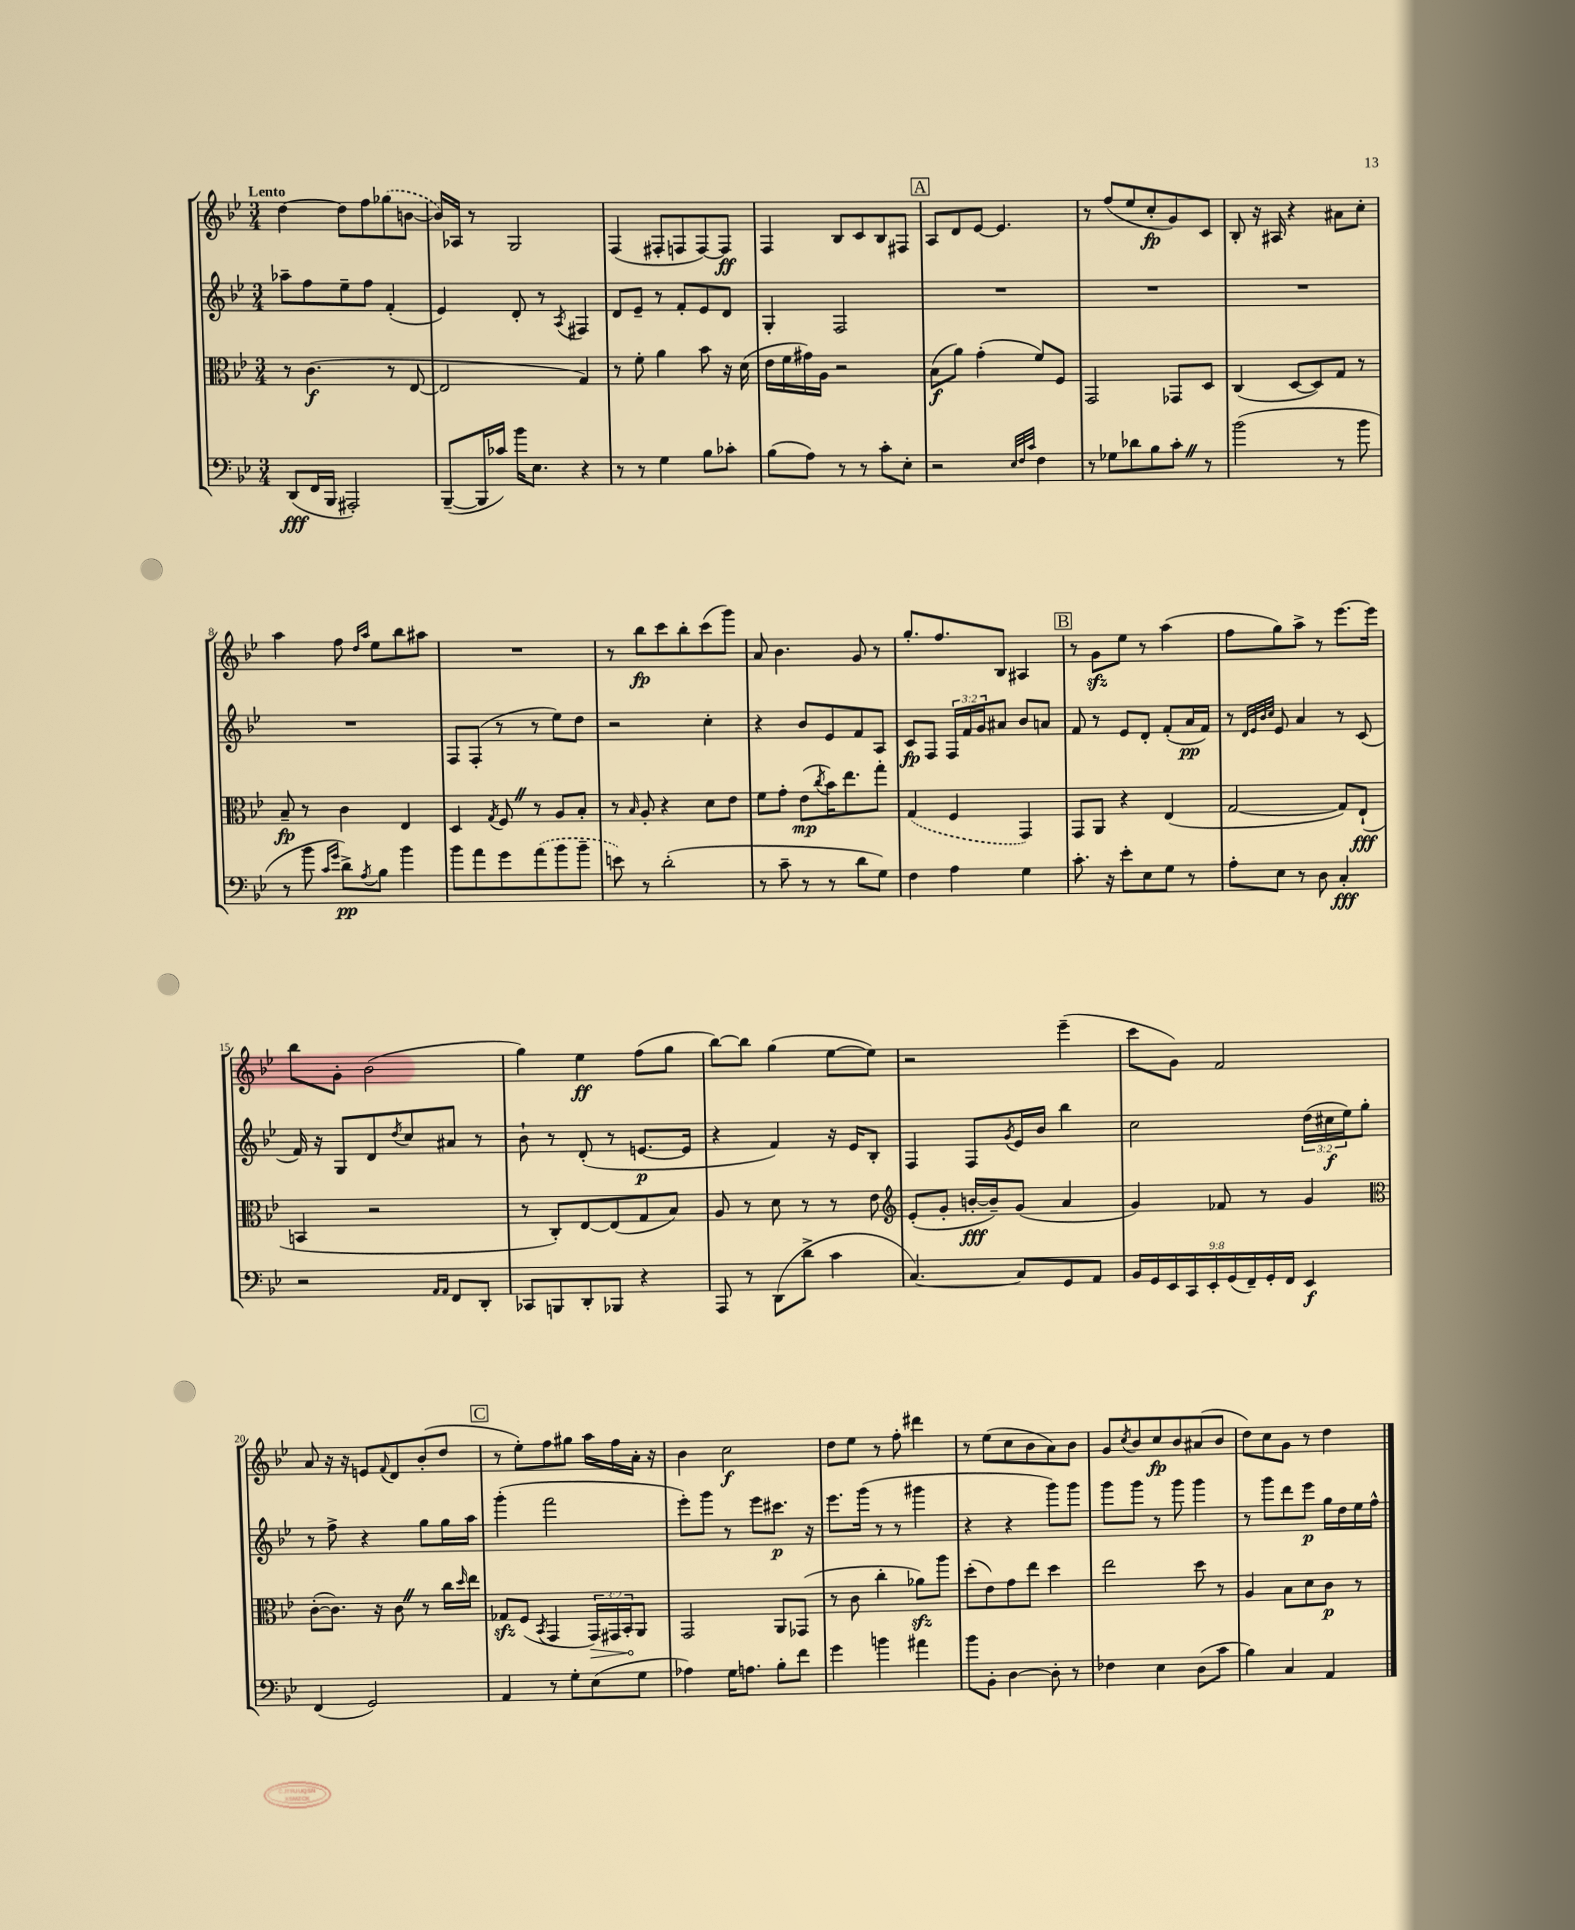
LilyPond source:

<<
\new StaffGroup <<
\new Staff = "s0" {
    \clef treble \key bes \major \numericTimeSignature \time 3/4 \tempo "Lento"
    d''4~ d''8 f''8 \once \slurDashed ges''8( b'8~ |
    b'16) aes16 r8 g2 |
    f4( fis8-. f8 f8~) f8\ff |
    f4 bes8 c'8 bes8 fis8 |
    \mark \markup { \box "A" } a8 d'8 ees'8~ ees'4. |
    r8 f''8( ees''8 c''8-.\fp g'8) c'8 |
    bes8-. r16 ais16 r4 ais'8 c''8-. |
    a''4 f''8 \grace { d''16 a''16 } ees''8 bes''8 ais''8 |
    R2. |
    r8 bes''8\fp c'''8 bes''8-. c'''8( g'''8) |
    a'8 bes'4. g'8 r8 |
    g''8.-. f''8. bes8 ais4 |
    \mark \markup { \box "B" } r8 g'8\sfz ees''8 r8 a''4( |
    f''8 g''8) a''8-> r8 ees'''8.~ ees'''16 |
    bes''8 g'8-. bes'2( |
    g''4) ees''4\ff f''8( g''8 |
    bes''8~) bes''8 g''4( ees''8~ ees''8) |
    r2 ees'''4--( |
    c'''8 g'8) f'2 |
    a'8 r16 r16 e'8 \appoggiatura { f'8 } d'8 bes'8-.( d''8 |
    \mark \markup { \box "C" } r8 ees''8-.) f''8 gis''8 a''16 f''16 a'16-. r16 |
    bes'4 c''2\f |
    d''8 ees''8 r8 f''8-. dis'''4 |
    r8 ees''8( c''8 bes'8 a'8) bes'8 |
    g'8 \acciaccatura { c''8 } bes'8 c''8\fp bes'8 ais'8( bes'8 |
    d''8) c''8 g'8 r8 d''4 \bar "|." |
}
\new Staff = "s1" {
    \clef treble \key bes \major \numericTimeSignature \time 3/4 \override Staff.TupletNumber.text = #tuplet-number::calc-fraction-text
    aes''8-- f''8 ees''8-- f''8 f'4-.( |
    ees'4) d'8-. r8 \acciaccatura { a8 } fis4 |
    d'8 ees'8-- r8 f'8-. ees'8 d'8 |
    g4-. f2 |
    \mark \markup { \box "A" } R2. |
    R2. |
    R2. |
    R2. |
    f8 f8-.( r8 r8 ees''8) d''8 |
    r2 c''4-. |
    r4 bes'8 ees'8 f'8 a8 |
    c'8\fp f8 \tuplet 3/2 { f16 f'16 g'16 } ais'8 bes'8 a'8 |
    \mark \markup { \box "B" } f'8 r8 ees'8 d'8-. f'8-.( a'16\pp f'16) |
    r8 \grace { d'32 ees'32 bes'32 c''32 } ees'8 a'4 r8 c'8( |
    f'16) r16 g8 d'8 \acciaccatura { d''8 } c''8 ais'8 r8 |
    bes'8-! r8 d'8-.( r8 e'8.~\p e'16 |
    r4 f'4) r16 ees'16 bes8-. |
    f4 f8 \acciaccatura { g'8 } ees'16 bes'16 bes''4 |
    c''2 \tuplet 3/2 { d''16( cis''16\f ees''16) } g''8-. |
    r8 f''8-> r4 g''8 g''16 a''16 |
    \mark \markup { \box "C" } g'''4-.( f'''2 |
    ees'''8-.) g'''8 r8 ees'''8 cis'''8.\p r16 |
    ees'''8. g'''16( r8 r8 gis'''4 |
    r4 r4 g'''8) g'''8 |
    g'''8 g'''8 r8 g'''8 g'''4 |
    r8 g'''8 d'''8 ees'''8\p g''16 d''16 ees''16 f''16-^ \bar "|." |
}
\new Staff = "s2" {
    \clef alto \key bes \major \numericTimeSignature \time 3/4 \override Staff.TupletNumber.text = #tuplet-number::calc-fraction-text
    r8 c'4.\f( r8 ees8~ |
    ees2 g4) |
    r8 f'8-. a'4 bes'8 r16 d'16( |
    ees'16 f'16 gis'16) a16 r2 |
    \mark \markup { \box "A" } bes8\f( a'8) g'4-.( f'8) f8 |
    g,2 ges,8 d8 |
    c4( d8~ d8) g8 r8 |
    bes8--\fp r8 c'4 ees4 |
    d4 \acciaccatura { g8 } f8 \once \override BreathingSign.text = \markup { \musicglyph "scripts.caesura.straight" } \breathe r8 a8 bes8-. |
    r8 \grace { bes16 } a8-. r4 d'8 ees'8 |
    f'8 g'8-. ees'8\mp( \acciaccatura { c''8 } bes'16) ees''8. g''8-. |
    \once \slurDashed g4( f4 g,4) |
    \mark \markup { \box "B" } g,8 a,8 r4 ees4( |
    g2~ g8) ees8-!\fff( |
    b,4 r2 |
    r8 c8-.) ees8~ ees8( g8 bes8) |
    a8 r8 d'8 r8 r8 ees'8 |
    \clef treble ees'8-.( g'8-. b'16~-.\fff b'16--) g'8( a'4 |
    g'4) fes'8 r8 g'4 |
    \clef alto c'8~-.( c'8.) r16 c'8 \once \override BreathingSign.text = \markup { \musicglyph "scripts.caesura.straight" } \breathe r8 c''16 \grace { d''16 } ees''16 |
    \mark \markup { \box "C" } ges8\sfz f8( \acciaccatura { bes,8 } g,4 \tuplet 3/2 { \once \override Hairpin.circled-tip = ##t g,16\>) gis,16 bes,16-.\! } a,8 |
    g,2 a,8 ges,8( |
    r8 c'8 c''4-. aes'8\sfz) a''8 |
    d''8-.( ees'8) g'8 ees''8 d''4 |
    ees''2 d''8 r8 |
    a4 bes8 d'8 c'8\p r8 \bar "|." |
}
\new Staff = "s3" {
    \clef bass \key bes \major \numericTimeSignature \time 3/4 \override Staff.TupletNumber.text = #tuplet-number::calc-fraction-text
    d,8\fff( f,16 bes,,16 ais,,2-.) |
    bes,,8~--( bes,,16 ces'16) bes'16 ees8. r4 |
    r8 r8 g4 bes8 ces'8-. |
    bes8( a8) r8 r8 c'8-. ees8-. |
    \mark \markup { \box "A" } r2 \grace { ees32 f32 c'32 } f4 |
    r8 ges8 des'8 bes8 c'8-. \once \override BreathingSign.text = \markup { \musicglyph "scripts.caesura.straight" } \breathe r8 |
    bes'2( r8 bes'8 |
    r8 bes'8 \grace { c'16 g'16 } d'8->\pp) \acciaccatura { a8 } bes8 bes'4 |
    bes'8 a'8 g'8 \once \slurDashed a'8( bes'8 bes'8-- |
    e'8) r8 d'2-.( |
    r8 c'8-- r8 r8 d'8 g8) |
    f4 a4 g4 |
    \mark \markup { \box "B" } c'8.-. r16 ees'8-. ees8 g8 r8 |
    a8-. ees8 r8 d8 c4-.\fff |
    r2 \grace { a,16 a,16 } f,8 d,8-. |
    ces,8 b,,8 d,8-. bes,,8 r4 |
    a,,8 r8 d,8( d'8-> c'4 |
    c4.~) c8 g,8 a,8 |
    \tuplet 9/8 { bes,16 g,16 ees,16 c,16 ees,16-. g,16( f,16--) g,16-. f,16 } ees,4\f |
    f,4( g,2) |
    \mark \markup { \box "C" } a,4 r8 g8-. ees8( g8 |
    aes4) g16 a8. bes8-. f'8 |
    g'4 b'4 ais'4 |
    bes'8 bes,8-. d4~ d8-. r8 |
    fes4 ees4 d8( c'8 |
    bes4) c4 a,4 \bar "|." |
}
>>
>>
